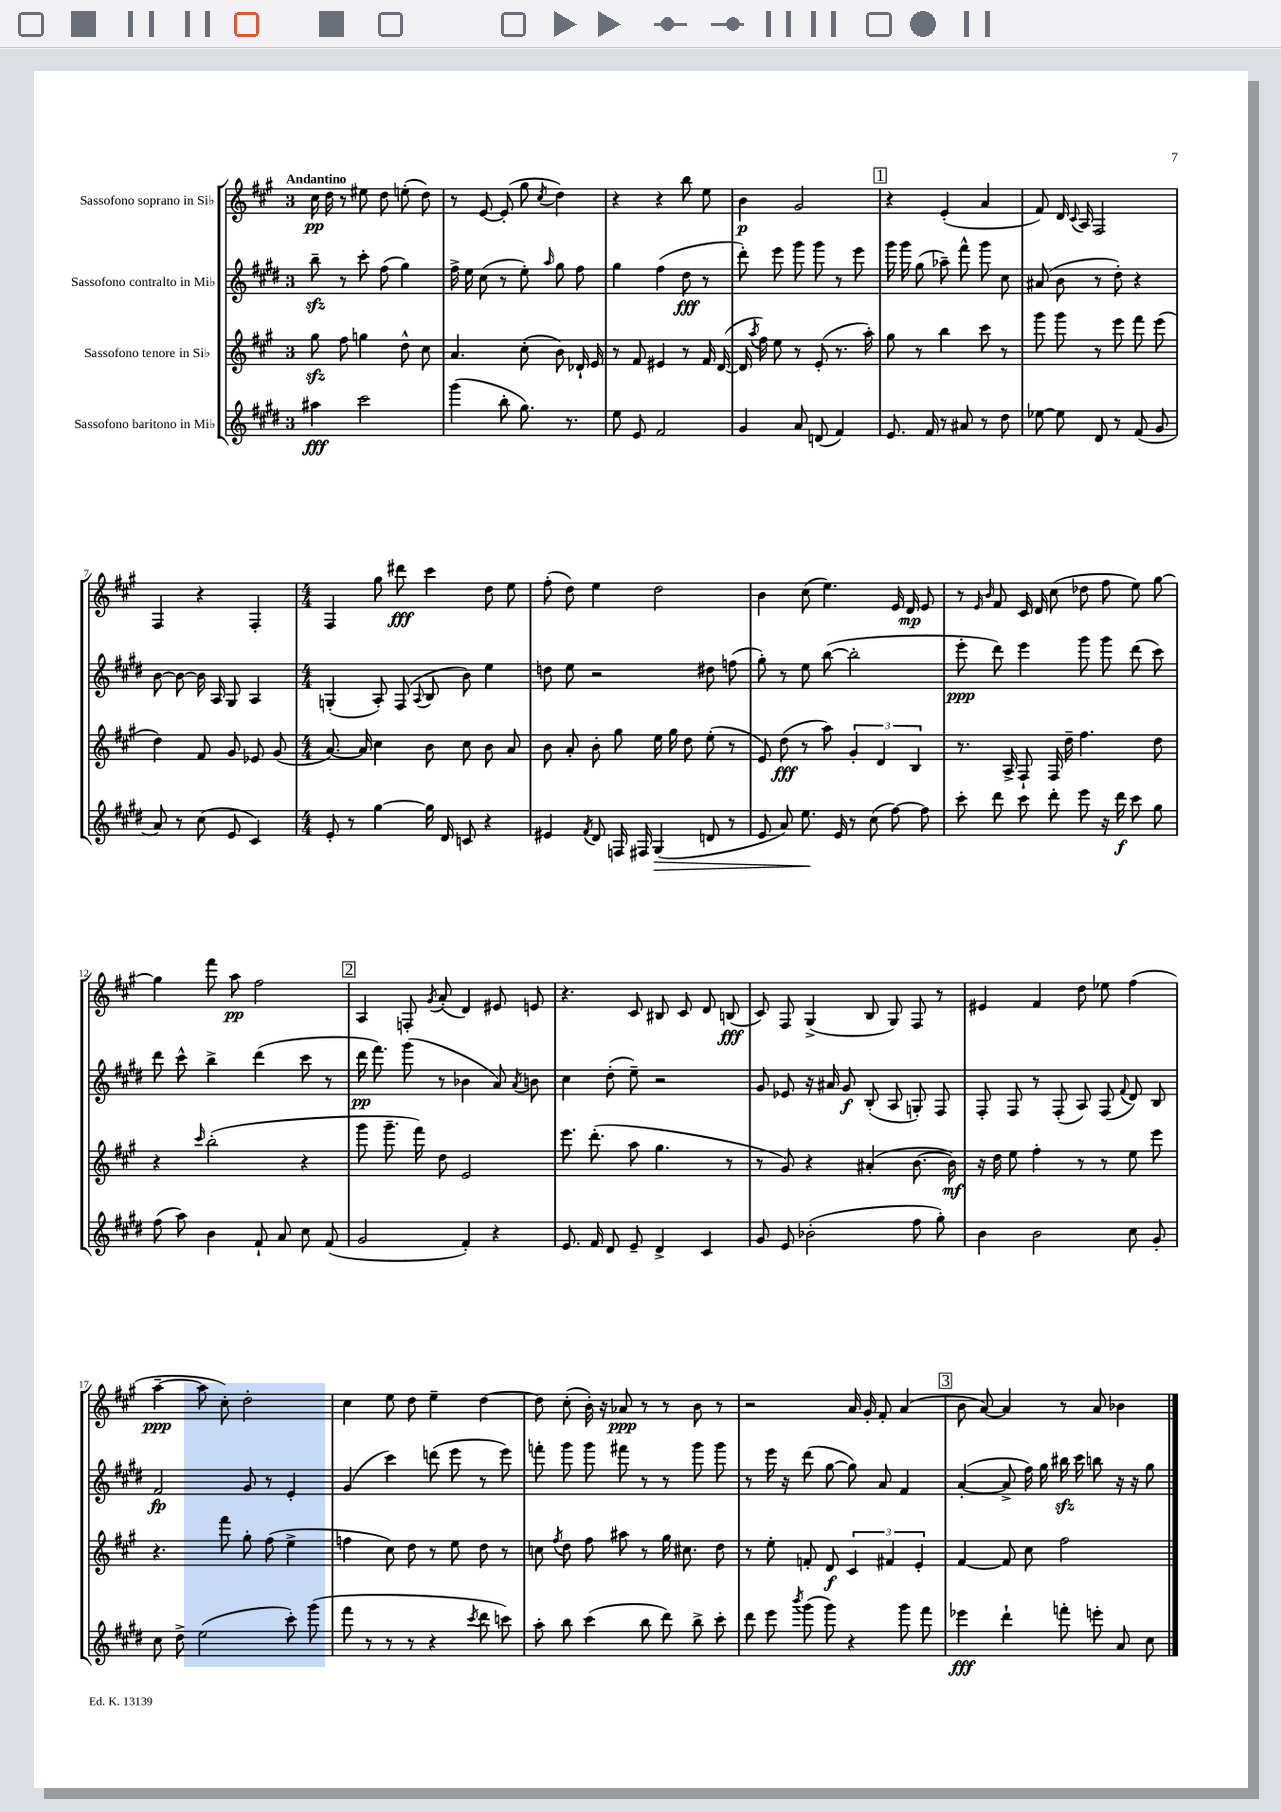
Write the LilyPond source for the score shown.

<<
\new StaffGroup <<
\new Staff = "s0" \with { instrumentName = "Sassofono soprano in Sib" } {
    \clef treble \key a \major \once \override Staff.TimeSignature.style = #'single-digit \time 3/4 \tempo "Andantino"
    \autoBeamOff cis''16\pp d''16 r8 eis''8 d''8 e''8-.( d''8) |
    r8 e'8~ e'8-.( gis''8 \acciaccatura { cis''8 } d''4) |
    r4 r4 b''8 e''8 |
    b'4\p gis'2 |
    \mark \markup { \box "1" } r4 e'4-.( a'4 |
    fis'8) d'16 \appoggiatura { cis'8 } a16 fis2 |
    fis4 r4 fis4-. |
    \numericTimeSignature \time 4/4 fis4 gis''8 dis'''8\fff cis'''4 d''8 e''8 |
    fis''8-.( d''8) e''4 d''2 |
    b'4 cis''8( e''4.) e'16 d'16\mp e'8 |
    r8 \grace { e'16 b'16 } fis'8 cis'16 d'16 cis''8( des''8 fis''8 e''8) gis''8~ |
    gis''4 fis'''8 a''8\pp fis''2 |
    \mark \markup { \box "2" } a4 f8-. \acciaccatura { gis'8 } a'8-.( d'4) eis'8 e'8 |
    r4. cis'8 bis8 cis'8 d'8 b8\fff( |
    cis'8) fis8 gis4->( b8 gis8) fis8 r8 |
    eis'4 fis'4 d''8 ees''8 fis''4( |
    a''4~--\ppp a''8 cis''8-.) d''2-. |
    cis''4 e''8 d''8 e''4-- d''4~ |
    d''8 cis''8-.( b'16-.) r16 aes'8\ppp r8 r8 b'8 r8 |
    r2 a'16 gis'16-. fis'8-. a'4( |
    \mark \markup { \box "3" } b'8 a'8~) a'4 r8 a'8 bes'4 \bar "|." |
}
\new Staff = "s1" \with { instrumentName = "Sassofono contralto in Mib" } {
    \clef treble \key e \major \once \override Staff.TimeSignature.style = #'single-digit \time 3/4
    \autoBeamOff b''8--\sfz r8 cis'''8-. fis''8( gis''4) |
    fis''16-> e''16 cis''8( r8 e''8-.) \grace { a''16 } gis''8 fis''8 |
    gis''4 fis''4( dis''8\fff r8 |
    dis'''8-.) e'''8 gis'''8 gis'''8 r8 e'''8 |
    \mark \markup { \box "1" } gis'''16 gis'''16 gis''8( aes''8--) fis'''8-^ gis'''8 cis''8 |
    ais'8( b'8 r8 dis''8-.) r4 |
    b'8~ b'8~ b'16 a16 gis8 a4 |
    \numericTimeSignature \time 4/4 g4-.( a8-.) fis8( \appoggiatura { a8 } b8 b'8) e''4 |
    d''8 e''8 r2 dis''8 f''8( |
    gis''8-.) r8 e''8 b''8~( b''2-. |
    e'''8-.\ppp dis'''8) e'''4 gis'''8 gis'''8 dis'''8( cis'''8) |
    dis'''8 cis'''8-^ b''4-> dis'''4( cis'''8 r8 |
    \mark \markup { \box "2" } dis'''16\pp fis'''8.) gis'''8( r8 bes'4 a'8) \acciaccatura { a'8 } b'8 |
    cis''4 dis''8-.( e''8--) r2 |
    gis'8 ees'8 r16 ais'16 gis'8\f b8-.( a8 g8-.) fis8 |
    fis8-. fis8 r8 fis8-.( a8) fis8( \appoggiatura { fis'8 } dis'8) b8 |
    fis'2\fp gis'8 r8 e'4-. |
    gis'4( cis'''4) d'''8( e'''8 r8 e'''8) |
    f'''8-. gis'''8 gis'''8 fis'''8 r8 r8 gis'''8 gis'''8 |
    r8 e'''16 r16 dis'''8( gis''8~ gis''8) a'8 fis'4 |
    \mark \markup { \box "3" } a'4~-.( a'8-> fis''16) gis''16 bis''16\sfz cis'''16 b''8 r16 r16 gis''8 \bar "|." |
}
\new Staff = "s2" \with { instrumentName = "Sassofono tenore in Sib" } {
    \clef treble \key a \major \once \override Staff.TimeSignature.style = #'single-digit \time 3/4
    \autoBeamOff gis''8\sfz fis''8 g''4 d''8-^ cis''8 |
    a'4. cis''8-.( b'8) des'16-! e'16 |
    r8 fis'8 eis'4 r8 fis'16 d'16~( |
    d'16 \acciaccatura { a''8 } fis''16) e''8 r8 e'8-.( r8. a''16-.) |
    \mark \markup { \box "1" } gis''8 r8 b''4 cis'''8 r8 |
    gis'''8 gis'''8 r8 e'''8 fis'''8 e'''8( |
    d''4) fis'8 gis'8 ees'8 gis'8( |
    \numericTimeSignature \time 4/4 a'8.~) a'16 cis''4 b'8 cis''8 b'8 a'8 |
    b'8 a'8-. b'8-. gis''8 e''16 gis''16 d''8 e''8-.( r8 |
    e'8) d''8\fff( r8 a''8) \tuplet 3/2 { gis'4-. d'4 b4 } |
    r8. a16-> fis8-! fis16 d''16-- fis''4. d''8 |
    r4 \grace { cis'''16 } b''2-.( r4 |
    \mark \markup { \box "2" } gis'''8 gis'''8.-- fis'''16) d''8 e'2 |
    e'''8. d'''8.-.( a''8 gis''4. r8 |
    r8 gis'8) r4 ais'4-.( b'8.~ b'16\mf) |
    r16 d''16 e''8 fis''4-. r8 r8 e''8 e'''8 |
    r4. fis'''8 gis''8-. fis''8( e''4-> |
    f''4 cis''8) d''8 r8 e''8 d''8 r8 |
    c''8 \acciaccatura { fis''8 } d''8 fis''8 ais''8 r8 gis''16 cis''8. d''8 |
    r8 e''8-. f'8-. d'8\f \tuplet 3/2 { cis'4 fis'4 e'4-. } |
    \mark \markup { \box "3" } fis'4~ fis'8 cis''8 fis''2 \bar "|." |
}
\new Staff = "s3" \with { instrumentName = "Sassofono baritono in Mib" } {
    \clef treble \key e \major \once \override Staff.TimeSignature.style = #'single-digit \time 3/4
    \autoBeamOff ais''4\fff cis'''2 |
    gis'''4( b''8-. gis''8.) r8. |
    e''8 e'8 fis'2 |
    gis'4 a'8 d'8( fis'4) |
    \mark \markup { \box "1" } e'8. fis'16 r8 ais'8 r8 dis''8 |
    ees''8~ ees''8 dis'8 r8 fis'8( gis'8 |
    a'8) r8 cis''8( e'8 cis'4) |
    \numericTimeSignature \time 4/4 e'8-. r8 gis''4~ gis''16 dis'16 c'8 r4 |
    eis'4 \acciaccatura { fis'8 } dis'8 f16 fis16 gis4\>( d'8 r8 |
    e'8 a'8) e''8.\! e'16 r8 cis''8( fis''8~) fis''8 |
    cis'''8-. dis'''8 cis'''8 dis'''8-. e'''8 r16 dis'''16\f cis'''8 gis''8 |
    fis''8( a''8) b'4 fis'8-! a'8 cis''8 fis'8( |
    \mark \markup { \box "2" } gis'2 fis'4-.) r4 |
    e'8. fis'16 dis'8 e'8-- dis'4-> cis'4 |
    gis'8 e'8 bes'2-.( fis''8 gis''8-.) |
    b'4 b'2 cis''8 gis'8-. |
    cis''8 dis''8-> e''2( cis'''8-.) gis'''8( |
    fis'''8 r8 r8 r8 r4 \acciaccatura { cis'''8 } dis'''8 c'''8) |
    a''8-. b''8 cis'''4( b''8 dis'''8) b''8-> cis'''8-. |
    dis'''8 e'''8 \acciaccatura { b'''8 } gis'''8( gis'''8) r4 gis'''8 fis'''8 |
    \mark \markup { \box "3" } ees'''4\fff dis'''4-! f'''8-. e'''8-. a'8 cis''8 \bar "|." |
}
>>
>>
